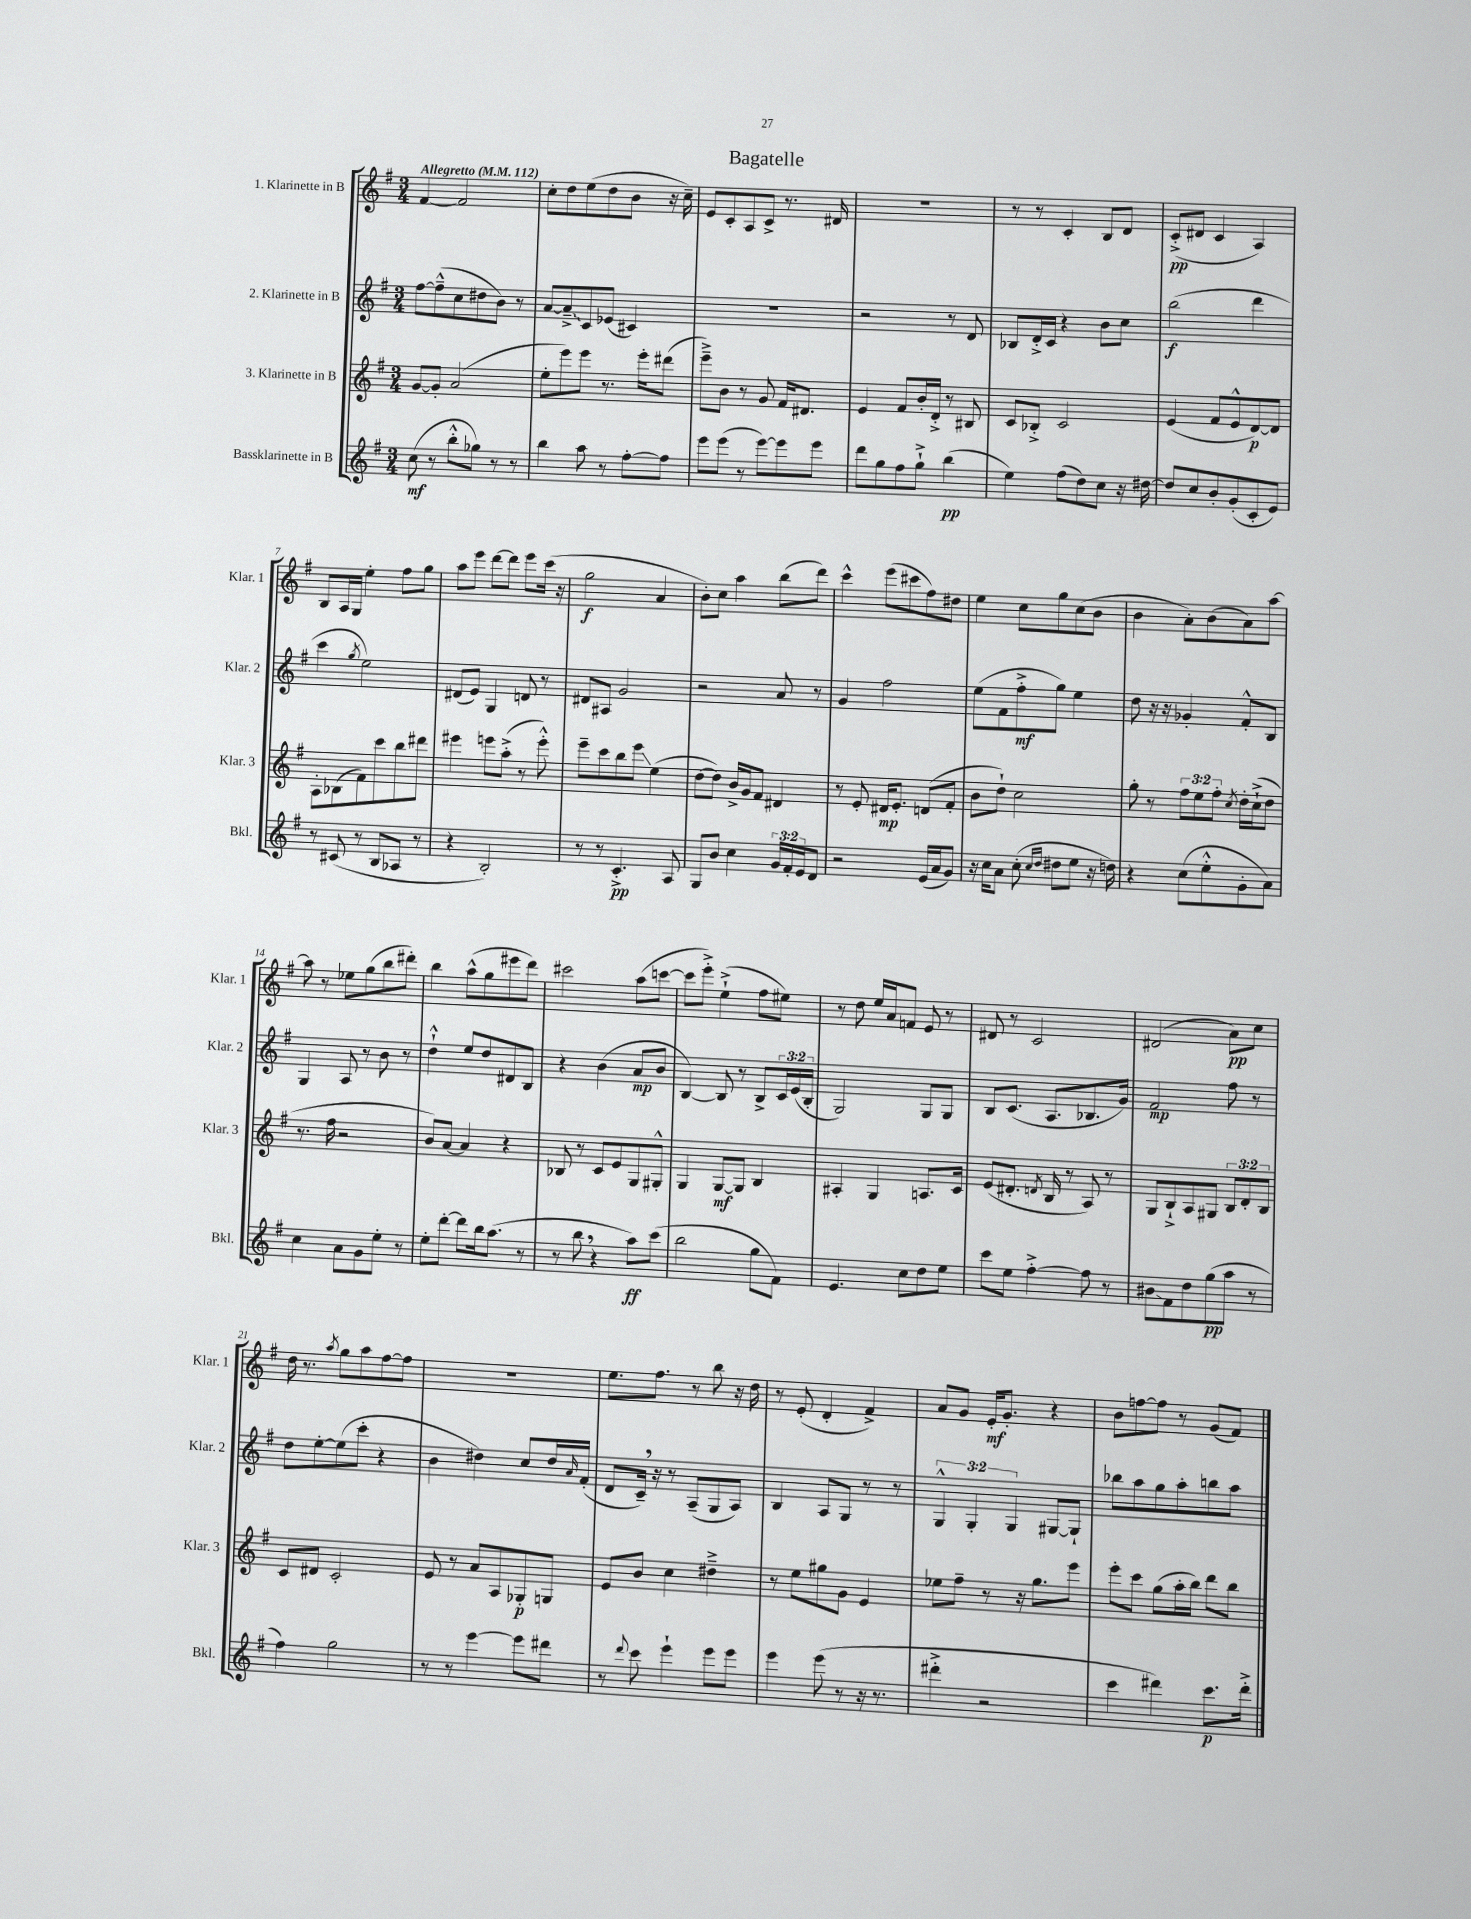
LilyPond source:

\header { title = "Bagatelle" }
<<
\new StaffGroup <<
\new Staff = "s0" \with { instrumentName = "1. Klarinette in B" shortInstrumentName = "Klar. 1" } {
    \clef treble \key g \major \numericTimeSignature \time 3/4 \tempo "Allegretto" 4 = 112
    fis'4~ fis'2 |
    c''8-. d''8 e''8( d''8 b'8 r16 c''16--) |
    e'8 c'8-. a8 c'8-> r8. dis'16 |
    R2. |
    r8 r8 c'4-. b8 d'8 |
    c'8-.->\pp( dis'8 c'4 a4) |
    b8 a16 g16 e''4-. fis''8 g''8 |
    a''8 e'''8 d'''8~ d'''8 e'''8 c'''16( r16 |
    g''2\f a'4 |
    b'8-.) c''8 a''4 b''8( d'''8) |
    c'''4-^ e'''8( cis'''8 fis''8) dis''8 |
    e''4 c''8 g''8 c''8( b'8 |
    b'4 a'8-.) b'8( a'8) a''8~ |
    a''8 r8 ees''8 g''8( b''8 dis'''8-.) |
    b''4 a''8-^( g''8 eis'''8 d'''8) |
    cis'''2 a''8( c'''8~ |
    c'''8 e'''8-.->) e''4-!->( fis''8 eis''8) |
    r8 d''8 e''16 a'16 f'8 e'8 r8 |
    dis'8 r8 c'2 |
    dis'2( a'8\pp) c''8 |
    d''16 r8. \acciaccatura { a''8 } g''8 a''8 fis''8~ fis''8 |
    R2. |
    e''8. fis''8. r8 b''8 r16 d''16 |
    r8 e'8-.( d'4-. fis'4->) |
    a'8 g'8 e'16-.\mf g'8.-. r4 |
    b'8 f''8~ f''8 r8 g'8( fis'8) \bar "|." |
}
\new Staff = "s1" \with { instrumentName = "2. Klarinette in B" shortInstrumentName = "Klar. 2" } {
    \clef treble \key g \major \numericTimeSignature \time 3/4 \override Staff.TupletNumber.text = #tuplet-number::calc-fraction-text
    fis''8~ fis''8---^( c''8 dis''8 b'8) r8 |
    a'8~ \once \override Glissando.style = #'zigzag a'8--->\glissando c'8 ees'8( cis'4) |
    R2. |
    r2 r8 d'8 |
    bes8 d'16-.-> c'16 r4 b'8 c''8 |
    b''2\f( d'''4 |
    c'''4 \acciaccatura { g''8 } e''2) |
    dis'8( e'8) g4 d'8 r8 |
    dis'8 ais8 g'2 |
    r2 a'8 r8 |
    g'4 fis''2 |
    e''8( fis'8 fis''8-.->\mf g''8) e''4 |
    d''8 r16 r16 ges'4-. fis'8-.-^ b8 |
    g4 a8 r8 b'8 r8 |
    d''4-!-^ e''8 d''8 dis'8 b8 |
    r4 b'4( a'8\mp b'8 |
    b4~) b8 r8 b8-> \tuplet 3/2 { c'16 e'16( b16-. } |
    g2) g8 g8 |
    b8 c'8.( a8. bes8. g'16) |
    fis'2\mp fis''8 r8 |
    d''8 e''8~-. e''8( c'''8-. r4 |
    b'4 dis''4) c''8 dis''16 \grace { a'16 } fis'16-.( |
    d'8 c'16--) \breathe r16 r8 a8--( g8 a8) |
    b4 a8 g8 r8 r8 |
    \tuplet 3/2 { g4-^ g4-. g4 } gis8~ gis8-! |
    bes''8 a''8 g''8 a''8-. b''8 a''8 \bar "|." |
}
\new Staff = "s2" \with { instrumentName = "3. Klarinette in B" shortInstrumentName = "Klar. 3" } {
    \clef treble \key g \major \numericTimeSignature \time 3/4 \override Staff.TupletNumber.text = #tuplet-number::calc-fraction-text
    g'8~ g'8-. a'2( |
    e''8-. e'''8) e'''8 r8. e'''16-. dis'''8( |
    e'''8--->) b'8 r8 g'8 fis'16 dis'8. |
    e'4 fis'8 b'16-. d'16-.-> r8 bis8 |
    c'8 bes8-.-> c'2 |
    e'4( fis'8 e'8-^ d'8~\p) d'8 |
    a8-. bes8( fis'8) c'''8 b''8 dis'''8 |
    eis'''4 e'''8 a''8-.->( r8 e'''8-.-^) |
    e'''8-- c'''8 b''8 e'''8\glissando e''4( |
    d''8~ d''8) b'16-> g'16 fis'8 dis'4 |
    r8 e'8-. dis'16\mp e'8.-. d'8( fis'8-. |
    b'8 d''8-!) c''2 |
    g''8-. r8 \tuplet 3/2 { fis''8 e''8 fis''8-. } \acciaccatura { c''8 } d''16-. c''16-!->( d''8 |
    r8. fis''16 r2 |
    b'8) a'8~ a'4 r4 |
    bes8 r8 c'8 e'8 g8 gis8-.-^ |
    g4 g8~\mf g8 b4 |
    ais4-. g4 a8. c'16 |
    e'8( dis'8.-. \acciaccatura { d'8 } b16 r8 a8) r8 |
    g8 b8-!-> a8 gis8 \tuplet 3/2 { b8 d'8-. b8 } |
    c'8 dis'8 c'2-. |
    e'8 r8 a'8 a8 ges8-.\p g8 |
    e'8 b'8 c''4 dis''4---> |
    r8 e''8 gis''8 g'8 e'4 |
    ees''8 fis''8-- r8 r16 g''8. e'''8 |
    e'''8-. c'''8 g''8( a''16-. b''16) d'''8 b''8 \bar "|." |
}
\new Staff = "s3" \with { instrumentName = "Bassklarinette in B" shortInstrumentName = "Bkl." } {
    \clef treble \key g \major \numericTimeSignature \time 3/4 \override Staff.TupletNumber.text = #tuplet-number::calc-fraction-text
    c''8\mf( r8 b''8-.-^ ges''8) r8 r8 |
    b''4 a''8 r8 fis''8~-. fis''8 |
    e'''8 e'''8( r8 e'''8~) e'''8 e'''8 |
    d'''8 g''8 fis''8 g''8-!-> b''4\pp( |
    e''4) fis''8( d''8) c''8 r16 dis''16~ |
    dis''8 c''8 b'8-. g'8-.( c'8-. e'8) |
    r8 cis'8( r8 b8 aes8 r8 |
    r4 b2-.) |
    r8 r8 c'4.-.->\pp a8 |
    g8 b'8 c''4 \tuplet 3/2 { g'16 fis'16-. e'16 } d'8 |
    r2 e'16( a'16 g'8) |
    r16 c''16 a'8 c''8-.( \grace { c''16 d''16 } dis''8 e''8 r16 d''16) |
    r4 c''8( e''8-.-^ g'8-. a'8) |
    c''4 a'8 g'8 e''8-. r8 |
    e''8-. d'''8~-. d'''8 b''16 a''8.( r8 |
    r8 b''8 \breathe r4 a''8\ff) c'''8( |
    b''2 g''8 fis'8) |
    e'4. c''8 d''8 e''8 |
    c'''8 e''8 fis''4~-.-> fis''8 r8 |
    bis'8\glissando fis'8 d''8 g''8\pp( a''8 r8 |
    fis''4) g''2 |
    r8 r8 e'''4~ e'''8 dis'''8 |
    r8 \appoggiatura { d'''8 } c'''8 e'''4-! e'''8 e'''8 |
    e'''4 e'''8( r8 r16 r8. |
    dis'''4-.-> r2 |
    c'''4 dis'''4) c'''8.\p dis'''16-.-> \bar "|." |
}
>>
>>
